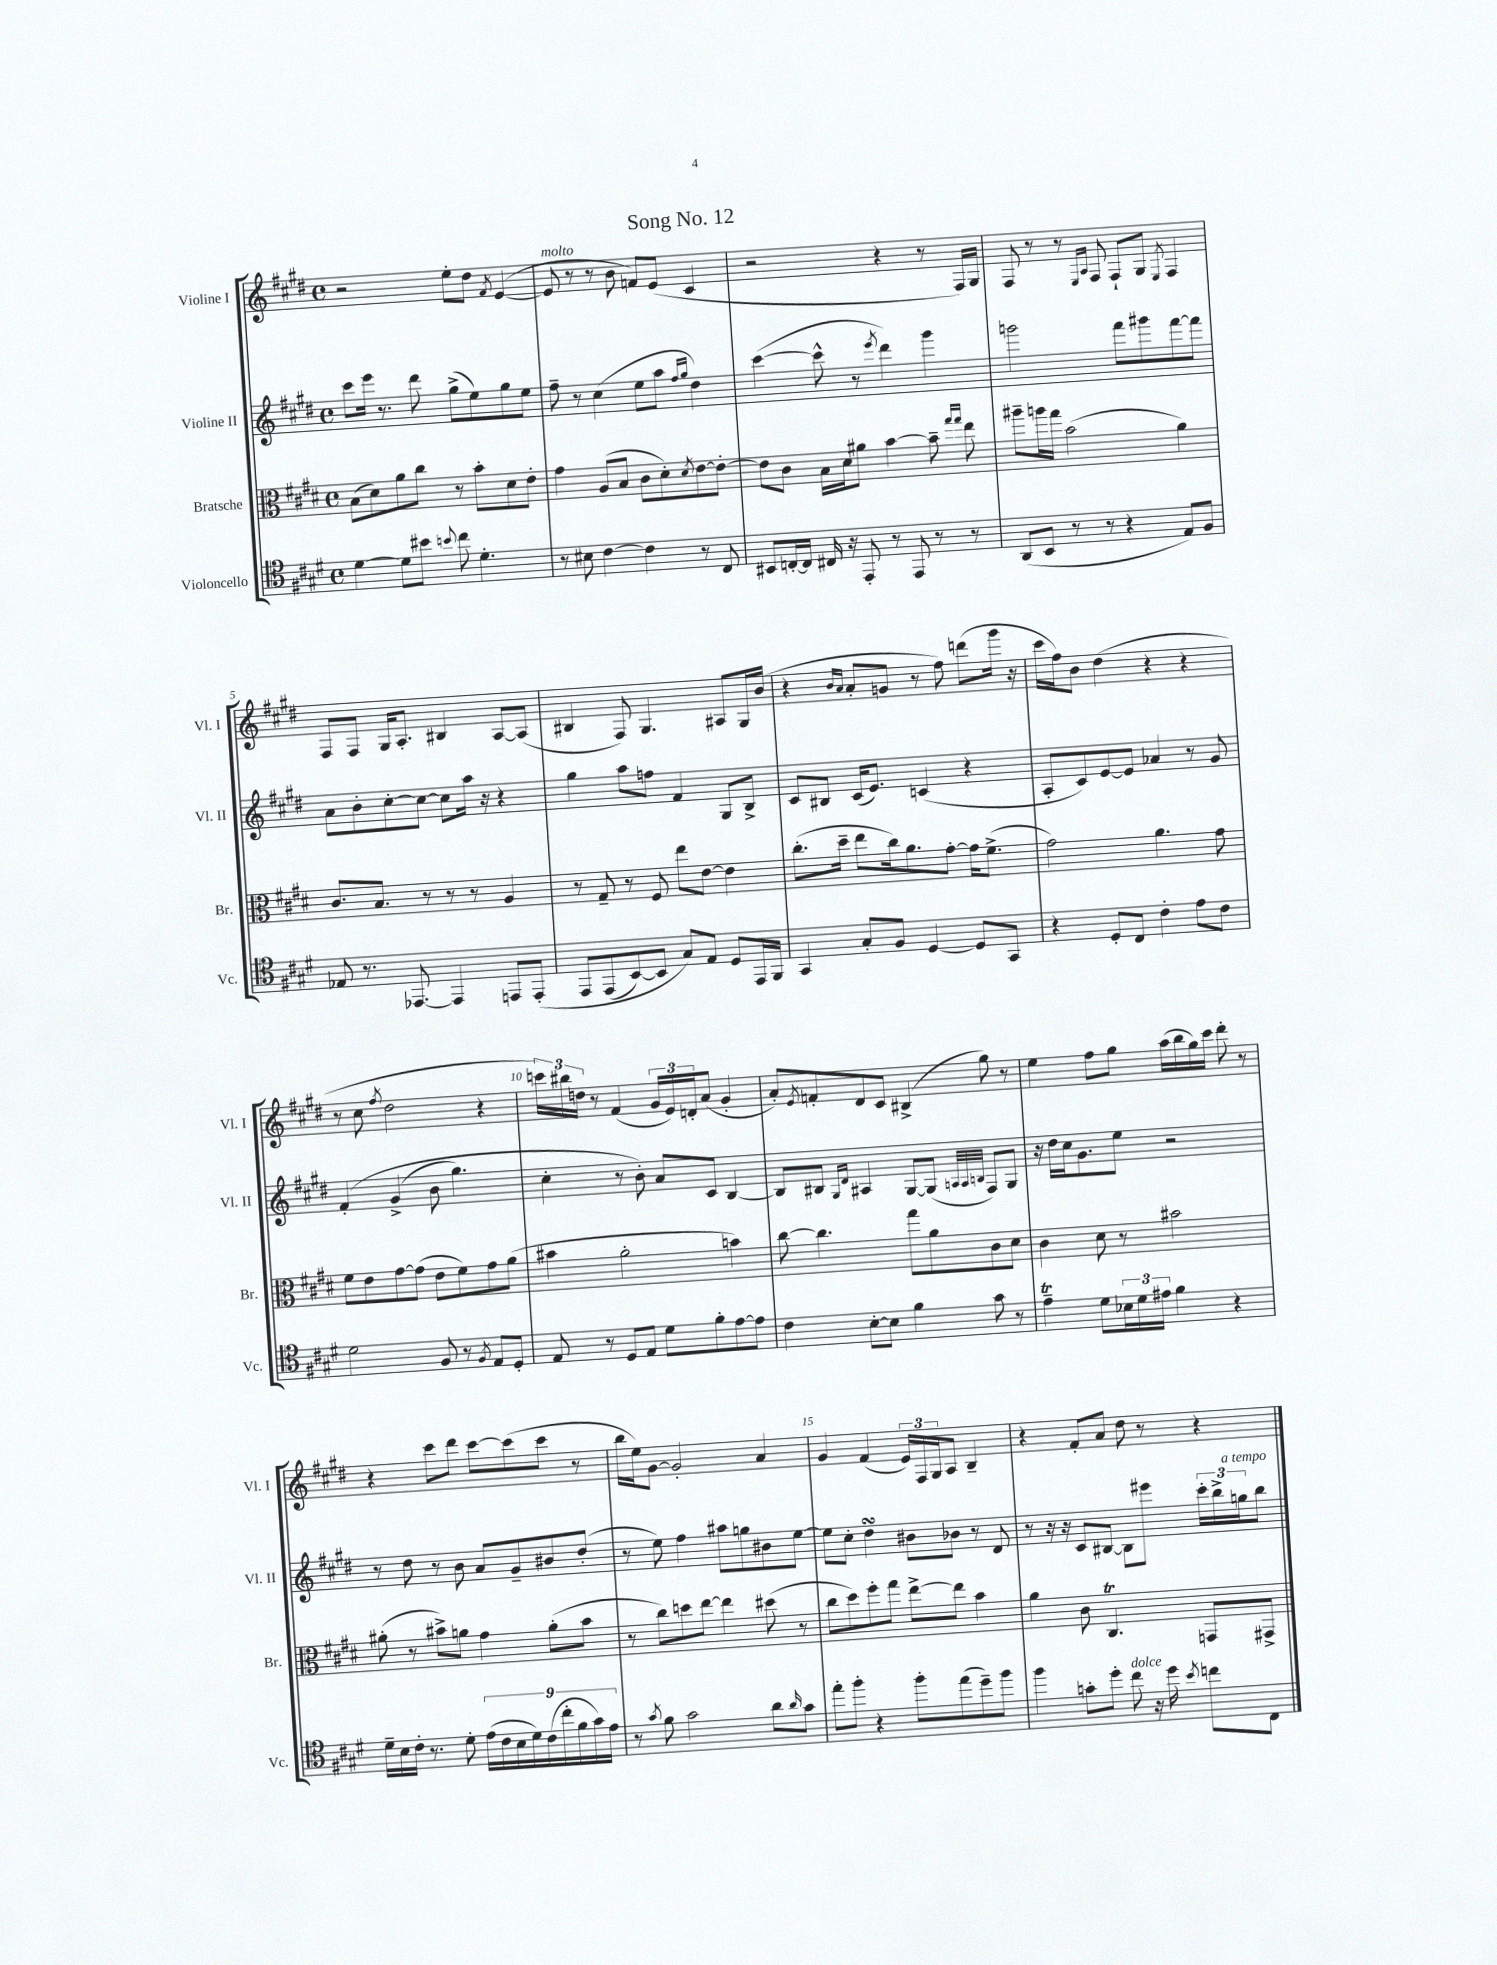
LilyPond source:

\header { title = "Song No. 12" }
<<
\new StaffGroup <<
\new Staff = "s0" \with { instrumentName = "Violine I" shortInstrumentName = "Vl. I" } {
    \clef treble \key e \major \defaultTimeSignature \time 4/4
    r2 e''8-. dis''8 \acciaccatura { fis'8 } e'4~( |
    e'8^\markup { \italic "molto" } r8 r8 b'8 f'8) e'8( cis'4 |
    r2 r4 r8 fis16) gis16 |
    fis8 r8 r8 \grace { e16 a16 } fis8 fis8-! gis8 \acciaccatura { e8 } fis4 |
    fis8 fis8 gis16 a8.-. bis4 a8~ a8( |
    bis4 fis8) gis4. ais8 gis16 b'16( |
    r4 \grace { b'16 a'16 } a'8-. g'8 r8 fis''8) d'''8( gis'''16 r16 |
    cis'''16 fis''16) b'8 dis''4( r4 r4 |
    r8 cis''8 \acciaccatura { fis''8 } dis''2 r4 |
    \tuplet 3/2 { c'''16) bis''16 d''16 } r8 fis'4( \tuplet 3/2 { gis'16 e'16) d'16-. } a'8( gis'4-. |
    a'8-.) \acciaccatura { e'8 } f'8-. dis'8 cis'8 bis4->( gis''8) r8 |
    e''4 fis''8 gis''8 a''16( b''16 gis''16) cis'''16 dis'''8-. r8 |
    r4 cis'''8 dis'''8 cis'''8~ cis'''8( cis'''8 r8 |
    b''16 e''16) gis'8~ gis'2-. a'4 |
    gis'4 fis'4( \tuplet 3/2 { e'16) fis16 gis16 } a8 b4-- |
    r4 fis'8-. a'8 dis''8 r8 r4 \bar "|." |
}
\new Staff = "s1" \with { instrumentName = "Violine II" shortInstrumentName = "Vl. II" } {
    \clef treble \key e \major \defaultTimeSignature \time 4/4
    cis'''8 e'''16 r8. dis'''8 gis''8->( e''8) gis''8 e''8 |
    fis''8-- r8 cis''4( e''8 a''8 \grace { fis''16 gis''16 } dis''4) |
    cis'''4~( cis'''8-^ r8 \acciaccatura { e'''8 } dis'''4) gis'''4 |
    g'''2 fis'''8 gis'''8 fis'''8~ fis'''8 |
    a'8 b'8-. cis''8~-. cis''8~ cis''8 a''16 r16 r4 |
    gis''4 a''8 f''8 fis'4 gis8 b8-> |
    cis'8 bis8 cis'16( e'8.) c'4( r4 |
    a8-. cis'8) e'8~ e'8 aes'4 r8 gis'8 |
    fis'4-.\( gis'4->( b'8 gis''4.) |
    cis''4-. r8 b'8-.\) a'8 cis'8 b4~ |
    b8 bis8 \grace { gis16 dis'16 } ais4 gis8~ gis8( \grace { a32 a32 b32 } fis8) gis8 |
    r16 dis''16 cis''16 gis'8. e''8 r2 |
    r8 dis''8 r8 b'8 a'8 gis'8-- bis'8 dis''8-.( |
    r8 e''8) fis''4 ais''8 g''8 bis'8 e''8~ |
    e''8 cis''8-. dis''4\turn bis'8 bes'8 r8 dis'8 |
    r8 r16 r16 cis'8 bis8~ bis8 eis'''8 \tuplet 3/2 { cis'''16-. b''16-> g''16^\markup { \italic "a tempo" } } b''8 \bar "|." |
}
\new Staff = "s2" \with { instrumentName = "Bratsche" shortInstrumentName = "Br." } {
    \clef alto \key e \major \defaultTimeSignature \time 4/4
    b8( dis'8) a'8 cis''8 r8 b'8-. dis'8 e'8-. |
    gis'4 a8( b8 cis'8 dis'8-.) \acciaccatura { dis'8 } e'8~ e'8~-. |
    e'8 cis'8 b16 dis'16 ais'8 b'4~ b'8-- \grace { gis''16 gis''16 } e''8 |
    ais''8-- a''16 gis''16 b'2( a'4) |
    cis'8. b8. r8 r8 r8 a4 |
    r8 gis8-- r8 fis8 e''8 e'8~ e'4 |
    cis''8.-.( dis''16-- e''8 cis''16) a'8. gis'8~-. gis'16 fis'8.->( |
    gis'2) a'4. gis'8 |
    fis'8 e'8 gis'8~ gis'8( e'8 fis'8) gis'8 a'8( |
    bis'4 a'2-. b'4) |
    cis''8~ cis''4. gis''8 a'8 cis'8 dis'8 |
    cis'4 dis'8 r8 bis'2 |
    ais'8-.( r8 bis'8->) a'8 gis'4 a'8-.( bis'8 |
    r8 cis''8) d''8 e''8~ e''4 dis''8( r8 |
    cis''8 dis''8) fis''8-. gis''8 e''8~-> e''8 b'4 |
    a'4 cis'8 cis4.\trill g,8 gis,8-> \bar "|." |
}
\new Staff = "s3" \with { instrumentName = "Violoncello" shortInstrumentName = "Vc." } {
    \clef tenor \key e \major \defaultTimeSignature \time 4/4
    dis'4~ dis'8 bis'8 \appoggiatura { b'8 } cis''8 dis'4.-. |
    r8 bis8 cis'4~ cis'4 r8 cis8 |
    bis,8 c16~-. c16 cis16 r16 e,8-. r8 e,8 r8 r8 |
    a,8( b,8 r8 r8 r4 e8) fis8 |
    ees8 r8. ees,8.~ ees,4 e,8 e,8-.\( |
    e,8 e,8( b,8~) b,8 gis8\) e8 dis8 e,16 fis,16 |
    gis,4 gis8-. fis8 dis4~ dis8 gis,8 |
    r4 dis8-. cis8 cis'4-. e'8 cis'8 |
    dis'2 fis8 r8 \acciaccatura { fis8 } e8 dis8-. |
    e8 r8 dis8 e8 dis'8 fis'8-. e'8~ e'8 |
    cis'4 b8~-. b8 fis'4 gis'8 r8 |
    e'4--\trill dis'8 \tuplet 3/2 { bes16 dis'16 eis'16 } fis'4 r4 |
    dis'16-- b16 cis'16-. r8. dis'8-. \tuplet 9/8 { e'16( cis'16 b16 dis'16) cis'16( cis''16-. fis'16 gis'16) e'16 } |
    r8 \acciaccatura { gis'8 } fis'8 gis'2 a'8 \grace { a'16 } gis'8 |
    e''8-. fis''8-. r4 fis''8-. e''8( dis''8--) fis''8 |
    fis''4 g'8-. dis''8-. cis''8^\markup { \italic "dolce" } r16 dis''16 \acciaccatura { b'8 } c''8 cis8 \bar "|." |
}
>>
>>
\layout { \context { \Score \override BarNumber.break-visibility = ##(#f #t #t) barNumberVisibility = #(every-nth-bar-number-visible 5) } }
